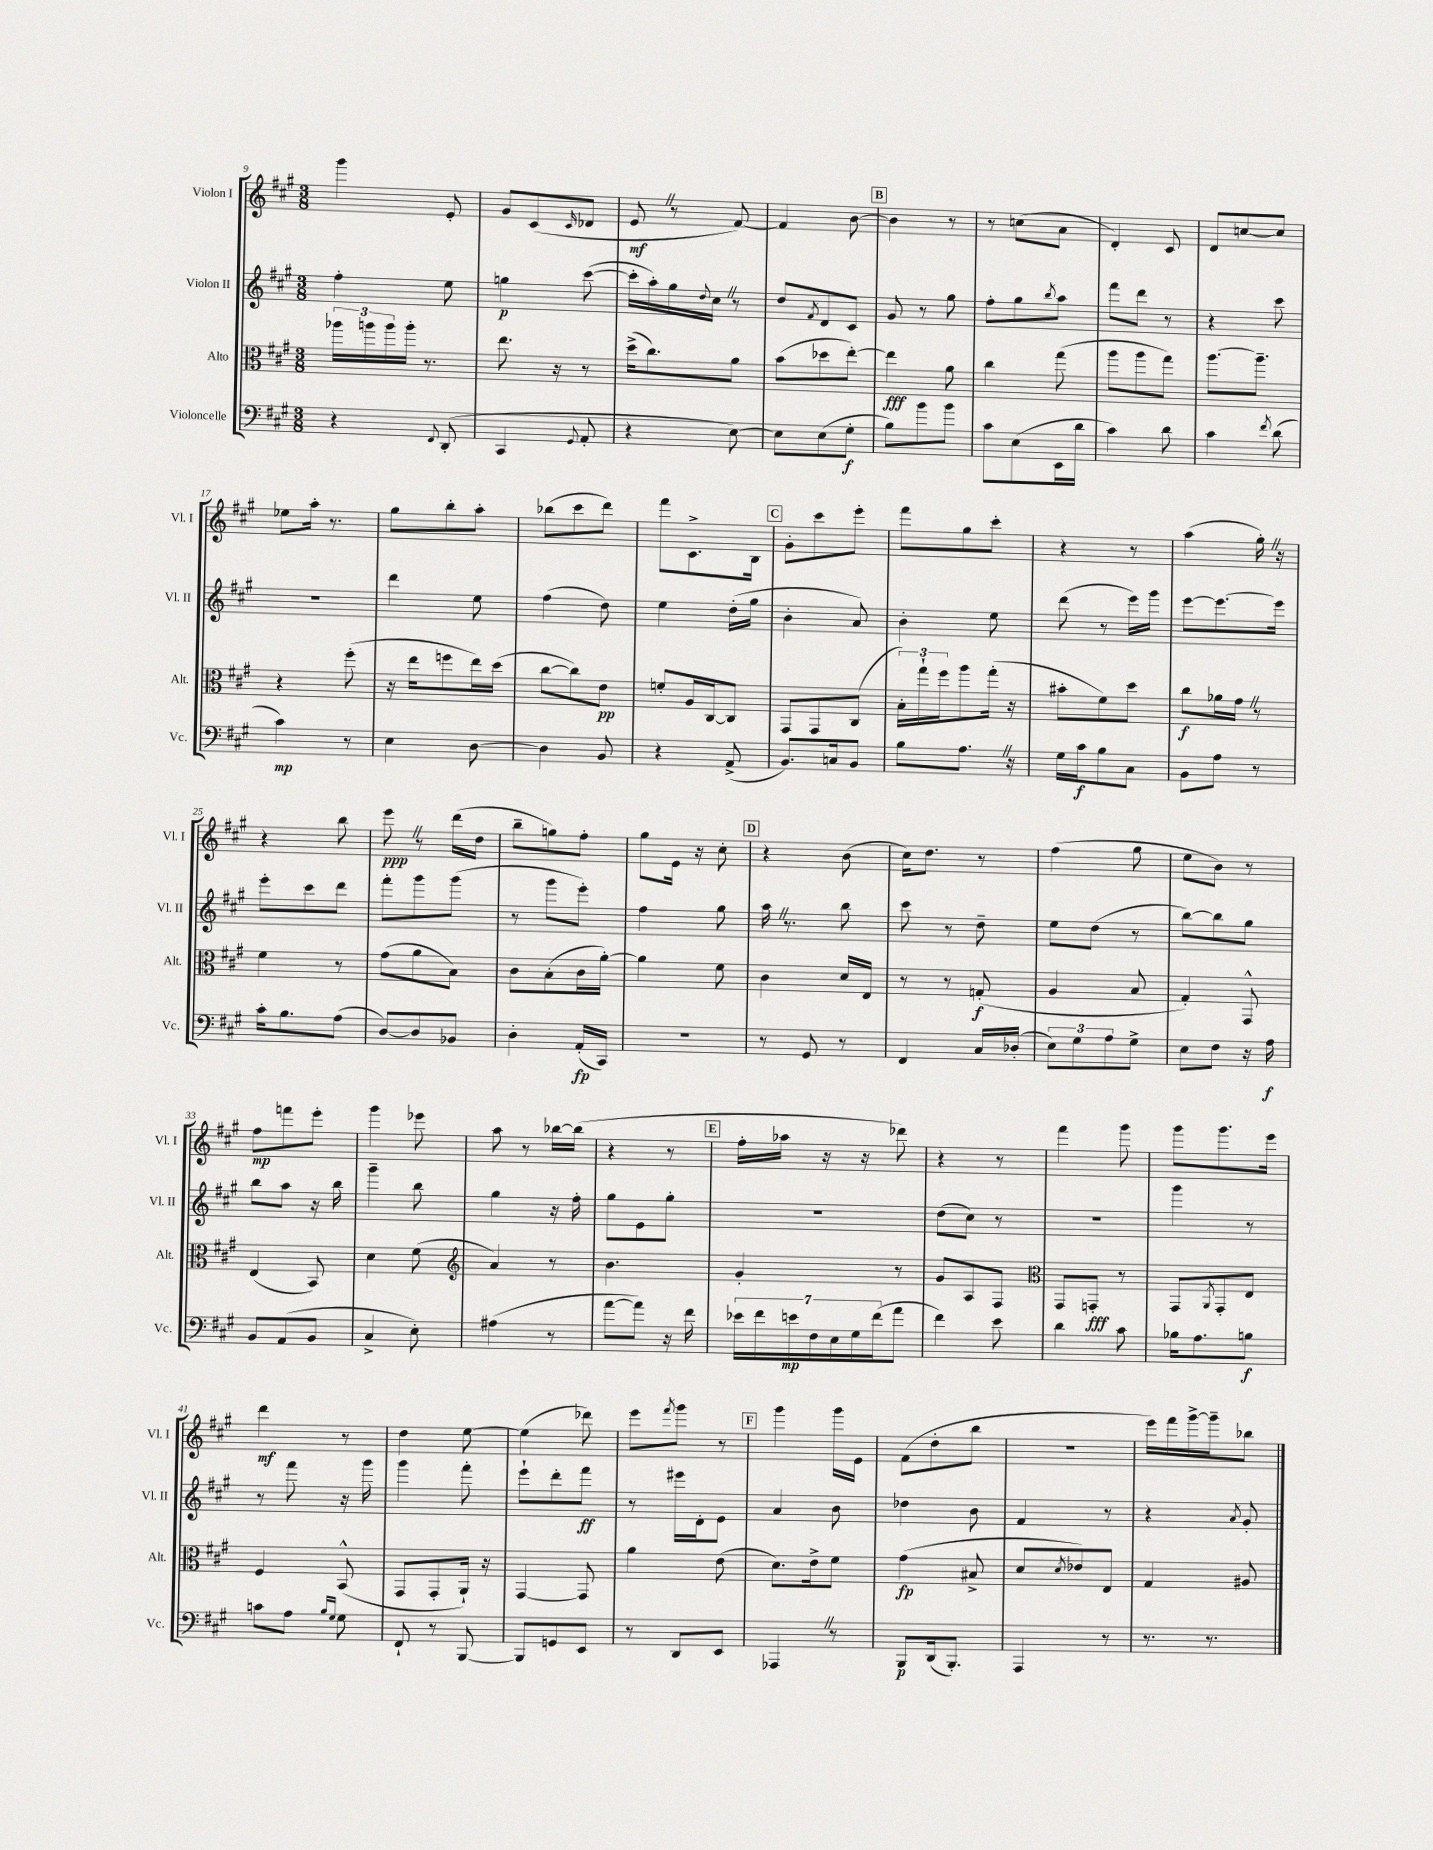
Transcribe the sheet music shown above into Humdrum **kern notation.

**kern	**dynam	**kern	**dynam	**kern	**dynam	**kern	**dynam
*part4	*part4	*part3	*part3	*part2	*part2	*part1	*part1
*staff4	*staff4	*staff3	*staff3	*staff2	*staff2	*staff1	*staff1
*I"Violoncelle	*	*I"Alto	*	*I"Violon II	*	*I"Violon I	*
*I'Vc.	*	*I'Alt.	*	*I'Vl. II	*	*I'Vl. I	*
*clefF4	*	*clefC3	*	*clefG2	*	*clefG2	*
*k[f#c#g#]	*	*k[f#c#g#]	*	*k[f#c#g#]	*	*k[f#c#g#]	*
*M3/8	*	*M3/8	*	*M3/8	*	*M3/8	*
=9	=9	=9	=9	=9	=9	=9	=9
4r	.	24aa-X\LL	.	4ff#'\	.	4ggg#\	.
.	.	24aan\	.	.	.	.	.
.	.	24aa\	.	.	.	.	.
.	.	16aa'\JJ	.	.	.	.	.
.	.	8.r	.	.	.	.	.
8qqFF#/	.	.	.	.	.	.	.
(8DD'/	.	.	.	8ee\	.	8e'/	.
=10	=10	=10	=10	=10	=10	=10	=10
4CC#/	.	8.ee\	.	4ggn\	p	8g#/L	.
.	.	.	.	.	.	(8c#/	.
.	.	16r	.	.	.	.	.
8qqGG#/	.	.	.	.	.	16qqc#/	.
8AA'/	.	8r	.	([8ccc#\	.	8d-X/J	.
=11	=11	=11	=11	=11	=11	=11	=11
4r	.	(16dd^\KL	.	16ccc#'\LL]	.	8eZ/	mf
.	.	8.cc#\)	.	16aa'\)	.	.	.
.	.	.	.	16gg#\	.	8r	.
.	.	.	.	8qqdd/	.	.	.
.	.	.	.	16cc#Z\JJ	.	.	.
[8E\)	.	8a\J	.	8r	.	[8f#/)	.
=12	=12	=12	=12	=12	=12	=12	=12
8E\L]	.	(8b\L	.	8dd/L	.	4f#/]	.
.	.	.	.	8qf#/	.	.	.
(8E\	.	8dd-X\	.	8d/	.	.	.
8G#'\J	f	[8ee'\J)	.	8c#/J	.	[8b\	.
!!LO:REH:place=s1:t=B
=13	=13	=13	=13	=13	=13	=13	=13
8B\L)	.	4ee\]	fff	8g#/	.	4b\]	.
8b\	.	.	.	8r	.	.	.
8b\J	.	8a\	.	8gg#\	.	8r	.
=14	=14	=14	=14	=14	=14	=14	=14
8c#\L	.	4cc#\	.	8ff#'\L	.	8r	.
(8E\	.	.	.	8gg#\	.	(8ccn\L	.
.	.	.	.	8qbb/	.	.	.
16EE\L	.	(8gg#\	.	8aa\J	.	8a\J	.
16d\JJ	.	.	.	.	.	.	.
=15	=15	=15	=15	=15	=15	=15	=15
4c#\)	.	8aa\L	.	8fff#\L	.	4d'/)	.
.	.	8aa\	.	8ddd\J	.	.	.
8d\	.	8gg#\J)	.	8r	.	8c#/	.
=16	=16	=16	=16	=16	=16	=16	=16
4c#\	.	[8.aa\L	.	4r	.	8d/L	.
.	.	.	.	.	.	[8ccn/	.
.	.	8.aa~\J]	.	.	.	.	.
8qf#/	.	.	.	.	.	.	.
(8d\	.	.	.	8ccc#\	.	8cc/J]	.
!!LO:LB:g=z
=17	=17	=17	=17	=17	=17	=17	=17
4c#\)	mp	4r	.	4.r	.	8ee-X\L	.
.	.	.	.	.	.	16aa'\Jk	.
.	.	.	.	.	.	8.r	.
8r	.	(8ff#'\	.	.	.	.	.
=18	=18	=18	=18	=18	=18	=18	=18
4E\	.	16r	.	4ddd\	.	8gg#\L	.
.	.	16ee\KL	.	.	.	.	.
.	.	8ffn\	.	.	.	8bb'\	.
[8D\	.	16ee\L)	.	8ee\	.	8aa'\J	.
.	.	(16dd\JJ	.	.	.	.	.
=19	=19	=19	=19	=19	=19	=19	=19
4D\]	.	[8cc#\L	.	(4ff#\	.	(8bb-X\L	.
.	.	8cc#\])	.	.	.	8ccc#\	.
8BB/	.	8e\J	pp	8dd\)	.	8ddd\J)	.
=20	=20	=20	=20	=20	=20	=20	=20
4r	.	8fn'/L	.	4ee\	.	8fff#\L	.
.	.	16A/L	.	.	.	8.c#^\	.
.	.	[16C#/J	.	.	.	.	.
(8AA^/	.	8C#/J]	.	(16dd'\LL	.	.	.
.	.	.	.	16gg#\JJ	.	16B\Jk	.
!!LO:REH:place=s1:t=C
=21	=21	=21	=21	=21	=21	=21	=21
8.BB/L)	.	8GG#/L	.	4b'\	.	8g#'\L	.
.	.	8GG#/	.	.	.	8ccc#\	.
16Cn/k	.	.	.	.	.	.	.
8BB/J	.	(8C#/J	.	8a/)	.	8eee'\J	.
=22	=22	=22	=22	=22	=22	=22	=22
8B\L	.	24B'\LL)	.	4b'\	.	8fff#\L	.
.	.	24gg#`\	.	.	.	.	.
.	.	24ff#\J	.	.	.	.	.
8.AZ\J	.	8aa\	.	.	.	8gg#\	.
.	.	(16gg#'\Jk	.	8ee\	.	8ccc#'\J	.
16r	.	16r	.	.	.	.	.
=23	=23	=23	=23	=23	=23	=23	=23
16G#\LL	.	8b#X'\L	.	(8ddd\	.	4r	.
16c#\J	f	.	.	.	.	.	.
8B\	.	8f#\)	.	8r	.	.	.
8C#\J	.	8dd\J	.	16eee\LL)	.	8r	.
.	.	.	.	16ggg#\JJ	.	.	.
=24	=24	=24	=24	=24	=24	=24	=24
8BB\L	.	8cc#\L	f	[8eee\L	.	(4aa\	.
8A\J	.	16a-X\L	.	8.eee\_	.	.	.
.	.	16g#Z\JJ	.	.	.	.	.
8r	.	8r	.	.	.	16gg#'Z\)	.
.	.	.	.	16eee\Jk]	.	16r	.
!!LO:LB:g=z
=25	=25	=25	=25	=25	=25	=25	=25
16c#'\KL	.	4f#\	.	8eee'\L	.	4r	.
8.B\	.	.	.	.	.	.	.
.	.	.	.	8ccc#\	.	.	.
(8A\J	.	8r	.	8ddd\J	.	8bb\	.
=26	=26	=26	=26	=26	=26	=26	=26
[8D/L)	.	(8g#\L	.	8fff#'\L	.	8eeeZ\	ppp
8D/]	.	8a\	.	8ggg#\	.	8r	.
8BB-X/J	.	8B\J)	.	(8ggg#\J	.	(16ddd\LL	.
.	.	.	.	.	.	16dd\JJ	.
=27	=27	=27	=27	=27	=27	=27	=27
4D'\	.	8c#\L	.	8r	.	8bb~\L	.
.	.	(8B'\	.	8ggg#\L	.	8ggn\)	.
(16AA'/LL	fp	16c#\L	.	8eee'\J)	.	8ff#'\J	.
16CC#/JJ)	.	[16a'\JJ)	.	.	.	.	.
=28	=28	=28	=28	=28	=28	=28	=28
4.r	.	4a\]	.	4ff#\	.	8gg#\L	.
.	.	.	.	.	.	16e\Jk	.
.	.	.	.	.	.	16r	.
.	.	8f#\	.	8gg#\	.	8cc#'\	.
!!LO:REH:place=s1:t=D
=29	=29	=29	=29	=29	=29	=29	=29
8r	.	4c#\	.	16aaZ\	.	4r	.
.	.	.	.	8.r	.	.	.
8GG#/	.	.	.	.	.	.	.
8r	.	16d/LL	.	8bb\	.	(8b\	.
.	.	16E/JJ	.	.	.	.	.
=30	=30	=30	=30	=30	=30	=30	=30
4FF#/	.	8r	.	8ccc#\	.	16cc#\KL)	.
.	.	.	.	.	.	8.dd\J	.
.	.	8r	.	8r	.	.	.
16C#/LL	.	(8Gn'/	f	8dd~\	.	8r	.
(16D-X'/JJ	.	.	.	.	.	.	.
=31	=31	=31	=31	=31	=31	=31	=31
12E\L)	.	4A/	.	8ee\L	.	(4ff#\	.
12G#\	.	.	.	.	.	.	.
.	.	.	.	(8dd\J	.	.	.
12A\	.	.	.	.	.	.	.
8G#^\J	.	8B/	.	8r	.	8gg#\	.
=32	=32	=32	=32	=32	=32	=32	=32
8E\L	.	4G#'/)	.	[8bb\L)	.	8ee\L	.
8F#\J	.	.	.	8bb\]	.	8b\J)	.
16r	.	8GG#^^/	.	8gg#\J	.	8r	.
16A\	f	.	.	.	.	.	.
!!LO:LB:g=z
=33	=33	=33	=33	=33	=33	=33	=33
8BB/L	.	(4E/	.	8bb\L	.	8ff#\L	mp
(8AA/	.	.	.	8aa\J	.	8fffn\	.
8BB/J	.	8BB/)	.	16r	.	8eee'\J	.
.	.	.	.	16bb\	.	.	.
=34	=34	=34	=34	=34	=34	=34	=34
4C#^/	.	4d\	.	4ggg#~\	.	4ggg#\	.
8E'\)	.	(8f#\	.	8bb\	.	8eee-X\	.
=35	=35	=35	=35	=35	=35	=35	=35
*	*	*clefG2	*	*	*	*	*
(4A#X\	.	4a/)	.	4gg#\	.	8aa\	.
.	.	.	.	.	.	8r	.
8r	.	8r	.	16r	.	[16bb-X\LL	.
.	.	.	.	16ff#'\	.	(16bb-\JJ]	.
=36	=36	=36	=36	=36	=36	=36	=36
[8a\L	.	4.b\	.	8gg#\L	.	4r	.
8a\J])	.	.	.	8e\	.	.	.
16r	.	.	.	8gg#'\J	.	8r	.
16f#\	.	.	.	.	.	.	.
!!LO:REH:place=s1:t=E
=37	=37	=37	=37	=37	=37	=37	=37
28e-X\LL	.	4g#'/	.	4.r	.	16ff#'\LL	.
28f#\	.	.	.	.	.	.	.
.	.	.	.	.	.	16aa-X\JJ	.
28en\	mp	.	.	.	.	.	.
28F#\	.	.	.	.	.	.	.
.	.	.	.	.	.	16r	.
28E\	.	.	.	.	.	.	.
28G#\	.	.	.	.	.	.	.
.	.	.	.	.	.	16r	.
(28f#\J	.	.	.	.	.	.	.
8a\J	.	8r	.	.	.	8ddd-X\)	.
=38	=38	=38	=38	=38	=38	=38	=38
4f#\)	.	8g#/L	.	(8dd\L	.	4r	.
.	.	8A/	.	8cc#\J)	.	.	.
8e\	.	8F#/J	.	8r	.	8r	.
=39	=39	=39	=39	=39	=39	=39	=39
*	*	*clefC3	*	*	*	*	*
4d\	.	8GG#/L	.	4.r	.	4fff#\	.
.	.	8GGn'/J	fff	.	.	.	.
8c#\	.	8r	.	.	.	8ggg#\	.
=40	=40	=40	=40	=40	=40	=40	=40
16B-X\KL	.	8GG#/L	.	4ggg#\	.	8ggg#\L	.
8.A\	.	.	.	.	.	.	.
.	.	8qAA/	.	.	.	.	.
.	.	8GG#'/	.	.	.	8.ggg#\	.
8Bn\J	f	8E/J	.	8r	.	.	.
.	.	.	.	.	.	16eee\Jk	.
!!LO:LB:g=z
=41	=41	=41	=41	=41	=41	=41	=41
8cn\L	.	4F#/	.	8r	.	4ddd\	mf
8A\J	.	.	.	8fff#\	.	.	.
16qqB/LL	.	.	.	.	.	.	.
16qqG#/JJ	.	.	.	.	.	.	.
8G#\	.	(8BB^^/	.	16r	.	8r	.
.	.	.	.	16ggg#\	.	.	.
=42	=42	=42	=42	=42	=42	=42	=42
8FF#`/	.	8GG#/L	.	4ggg#\	.	4dd\	.
8r	.	8GG#'/	.	.	.	.	.
[8BBB/	.	16AA`/Jk)	.	8fff#'\	.	[8ee\	.
.	.	16r	.	.	.	.	.
=43	=43	=43	=43	=43	=43	=43	=43
8BBB/L]	.	[4GG#/	.	8eee`\L	.	(4ee\]	.
8GGn/	.	.	.	8ddd'\	.	.	.
8EE/J	.	8GG#/]	.	8fff#\J	ff	8ddd-X\)	.
=44	=44	=44	=44	=44	=44	=44	=44
8r	.	4a\	.	8r	.	8eee\L	.
.	.	.	.	.	.	8qfff#/	.
8DD/L	.	.	.	16eee#X\LL	.	8ggg#\J	.
.	.	.	.	16d'\J	.	.	.
8EE/J	.	(8e\	.	8e\J	.	8r	.
!!LO:REH:place=s1:t=F
=45	=45	=45	=45	=45	=45	=45	=45
4AAA-XZ/	.	8.d\L)	.	4a/	.	4ggg#\	.
.	.	16e^\k	.	.	.	.	.
8r	.	8f#\J	.	8b\	.	16ggg#\LL	.
.	.	.	.	.	.	16e\JJ	.
=46	=46	=46	=46	=46	=46	=46	=46
8BBB/L	p	(4g#\	fp	4dd-X\	.	(8f#\L	.
(16DD/k	.	.	.	.	.	8dd'\	.
8.BBB'/J)	.	.	.	.	.	.	.
.	.	8B#X^/	.	8b\	.	8bb\J	.
=47	=47	=47	=47	=47	=47	=47	=47
4AAA/	.	8d/L	.	4f#/	.	4.r	.
.	.	8qd/	.	.	.	.	.
.	.	8e-X/)	.	.	.	.	.
8r	.	8E/J	.	8r	.	.	.
=48	=48	=48	=48	=48	=48	=48	=48
8.r	.	4G#/	.	4r	.	16eee\LL)	.
.	.	.	.	.	.	16fff#\	.
.	.	.	.	.	.	[16ggg#^\	.
8.r	.	.	.	.	.	16ggg#~\J]	.
.	.	.	.	8qa/	.	.	.
.	.	8A#X/	.	8g#'/	.	8bb-X\J	.
==	==	==	==	==	==	==	==
*-	*-	*-	*-	*-	*-	*-	*-
